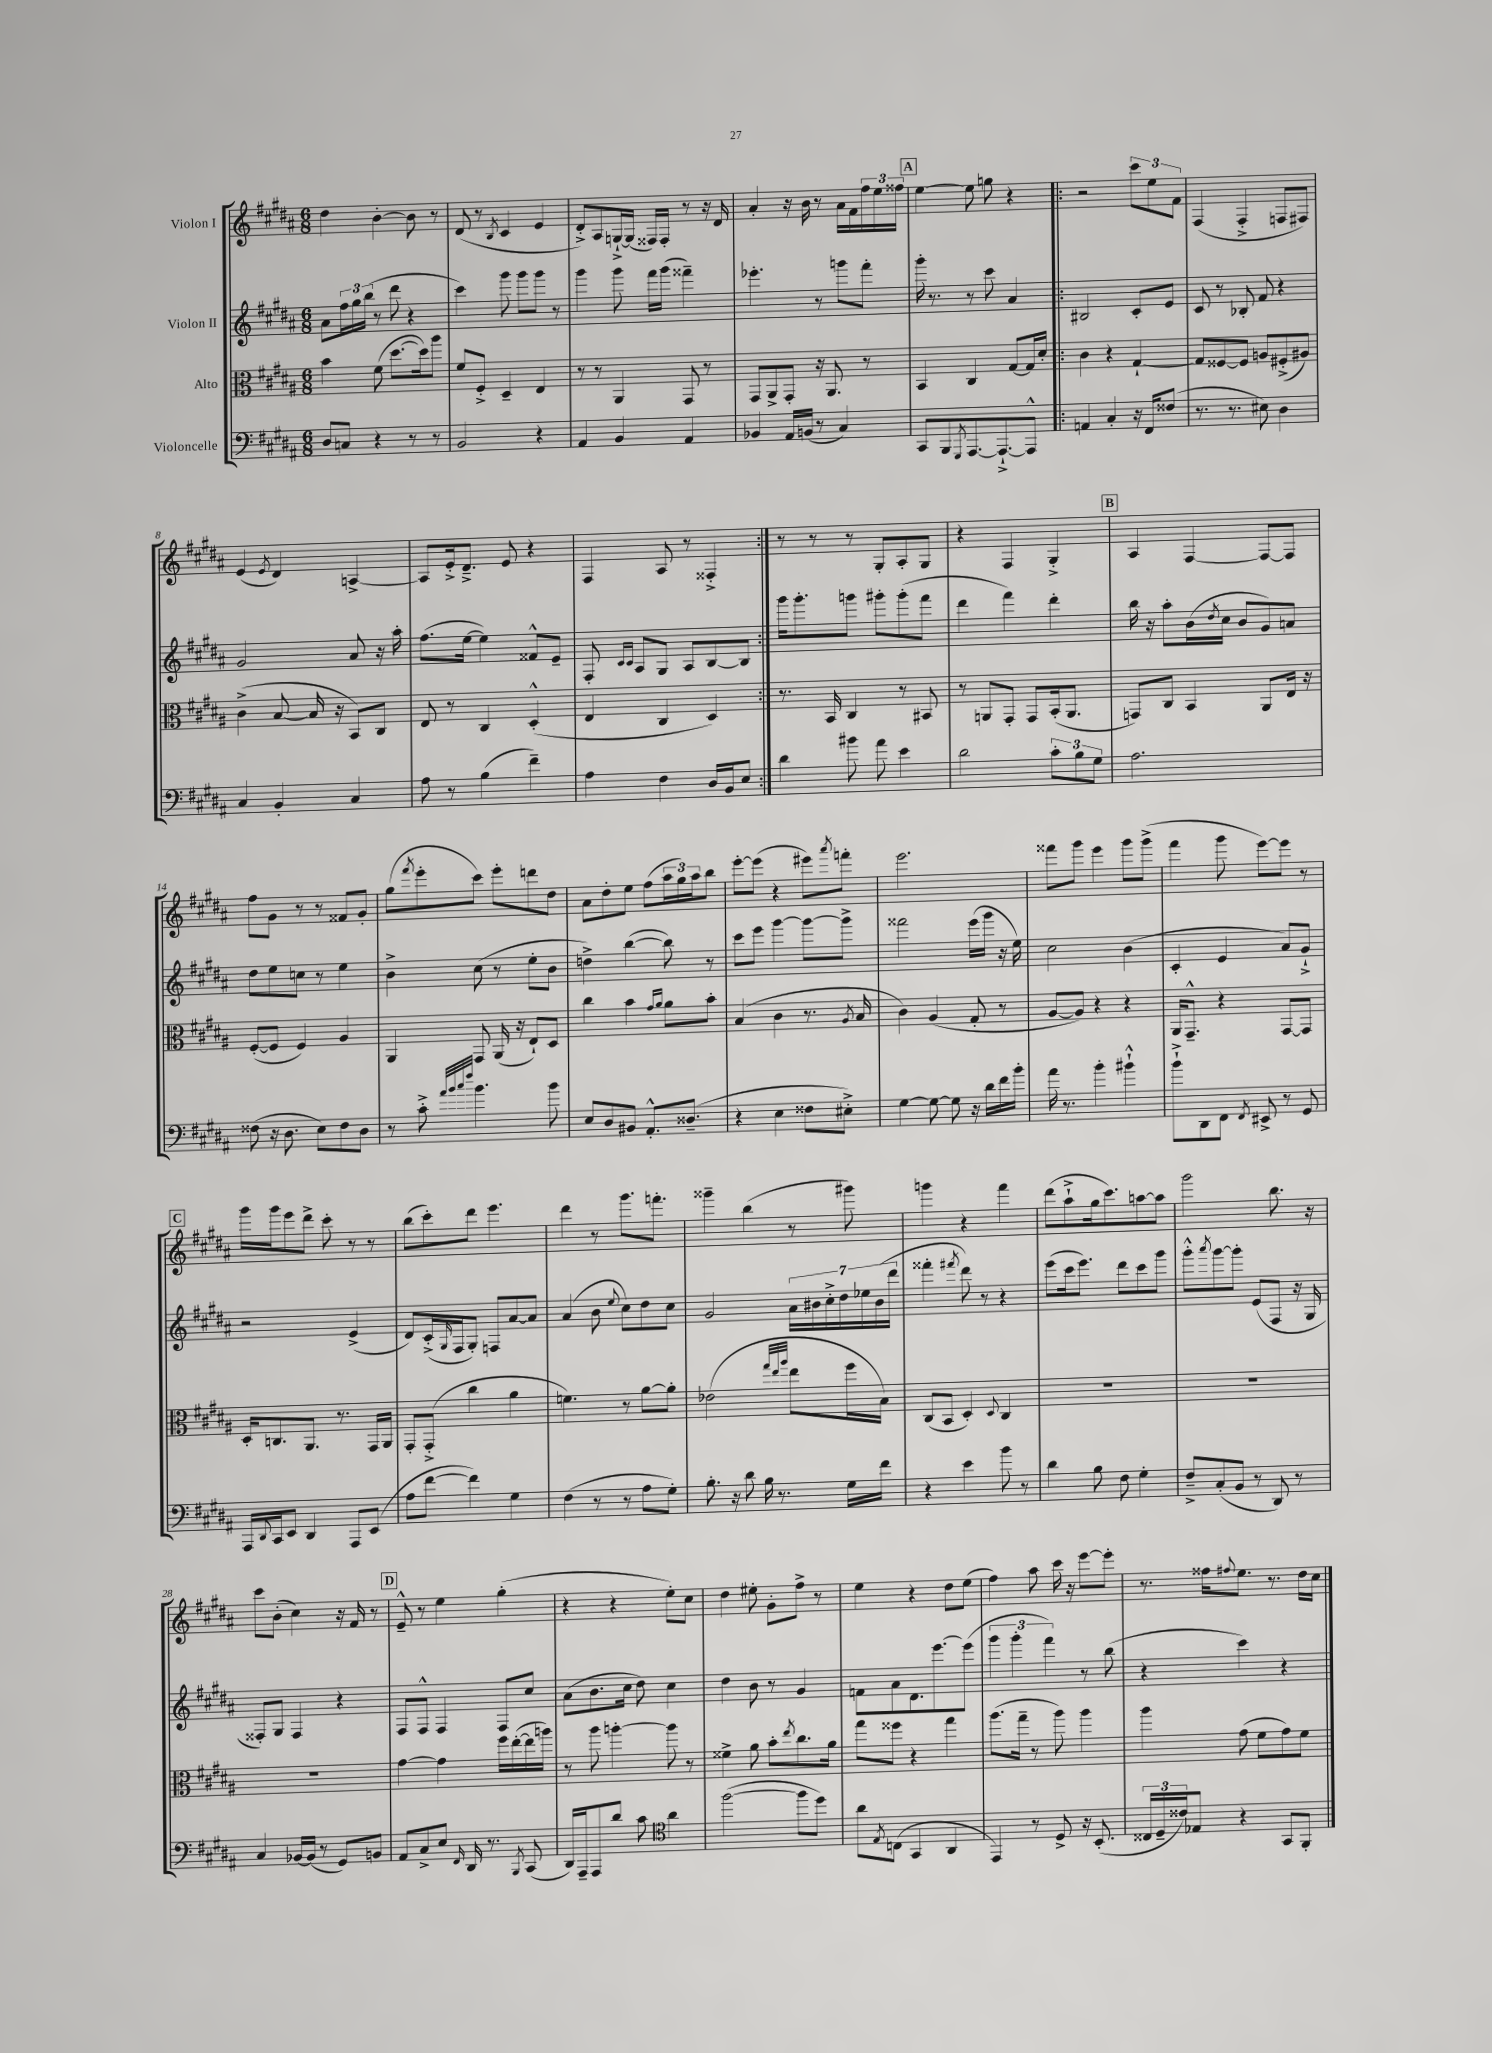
<<
\new StaffGroup <<
\new Staff = "s0" \with { instrumentName = "Violon I" } {
    \clef treble \key b \major \numericTimeSignature \time 6/8
    dis''4 b'4~-. b'8 r8 |
    dis'8( r8 \acciaccatura { b8 } cis'4 e'4 |
    dis'8-.->) ais8 g16~-!-> g16( fisis16) fisis16-. r8 r16 dis'16 |
    ais'4-. r16 b'16 r8 ais'16 fis'16 \tuplet 3/2 { fis''16 e''16 fisis''16 } |
    \mark \markup { \box "A" } e''4~ e''8 g''8 r4 |
    \repeat volta 2 { r2 \tuplet 3/2 { cis'''8 e''8 fis'8 } |
    fis4( fis4-.-> f8 fis8) |
    e'4( \acciaccatura { e'8 } dis'4) a4~-> |
    a8 e'16-.-> dis'8.---> e'8 r4 |
    fis4 ais8 r8 fisis4-.-> | }
    r8 r8 r8 gis8-. ais8-. gis8 |
    r4 fis4 gis4-.-> |
    \mark \markup { \box "B" } ais4 fis4~ fis8~ fis8 |
    fis''8 gis'8 r8 r8 fisis'8 gis'8-. |
    gis''8( \acciaccatura { fis'''8 } e'''8-. cis'''8) e'''8-. d'''8 dis''8 |
    ais'8 dis''8-. e''8 fis''8( \tuplet 3/2 { ais''16 gis''16) ais''16 } b''8 |
    e'''8~-. e'''8( r4 eis'''8) \acciaccatura { ais'''8 } f'''8-. |
    e'''2. |
    fisis'''8 gis'''8 e'''4 gis'''8 gis'''8->( |
    fis'''4 gis'''8 e'''8~) e'''8 r8 |
    \mark \markup { \box "C" } gis'''16 gis'''16 e'''8 dis'''8-> cis'''8-. r8 r8 |
    b''8( cis'''8-.) dis'''8 e'''4. |
    dis'''4 r8 gis'''8. f'''8.-. |
    gisis'''4-- b''4( r8 gis'''8) |
    g'''4 r4 fis'''4 |
    dis'''8( ais''8-!-> gis''16 cis'''8.) a''8~ a''8 |
    gis'''2 b''8. r16 |
    cis'''8 b'8-.( cis''4) r16 fis'16 r8 |
    \mark \markup { \box "D" } e'8---^ r8 e''4 gis''4-.( |
    r4 r4 e''8-.) cis''8 |
    dis''4 eis''8-. gis'8-. fis''8-> r8 |
    e''4 r4 dis''8 e''8( |
    fis''4) ais''8 cis'''16 r16 e'''8~ e'''8-. |
    r8. fisis''16 \appoggiatura { fis''8 } e''8. r8. dis''16 cis''16 \bar "|." |
}
\new Staff = "s1" \with { instrumentName = "Violon II" } {
    \clef treble \key b \major \numericTimeSignature \time 6/8
    ais'8 \tuplet 3/2 { fis''16 gis''16 b''16( } r8 dis'''8 r4 |
    cis'''4) gis'''8 gis'''8 gis'''8 r8 |
    gis'''4 gis'''8 fis'''16 gis'''16( fisis'''4--) |
    ees'''4.-. r8 g'''8 fis'''8-. |
    \mark \markup { \box "A" } gis'''16-. r8. r8 cis'''8 ais'4 |
    \repeat volta 2 { bis2 cis'8-. e'8 |
    cis'8 r8 bes8-. fis'8 r4 |
    gis'2 ais'8 r16 ais''16-. |
    fis''8.( e''16~ e''4) fisis'8-^ e'8-- |
    fis8-. \grace { cis'16 cis'16 } ais8 gis8 ais8 b8~ b8 | }
    gis'''16 gis'''8.-. g'''8 gis'''8-. gis'''8-.( fis'''8 |
    dis'''4 fis'''4) dis'''4-. |
    \mark \markup { \box "B" } b''16 r16 ais''8-. b'16( \acciaccatura { dis''8 } cis''16 b'8 gis'8) a'8 |
    dis''8 e''8 c''8 r8 e''4 |
    b'4-> cis''8( r8 e''8-. b'8 |
    d''4->) b''4~( b''8) r8 |
    cis'''8 e'''8 gis'''4~ gis'''8~ gis'''8-> |
    fisis'''2 e'''16( gis'''16 r16 e''16) |
    cis''2 b'4( |
    cis'4-. e'4 ais'8) gis'8-!-> |
    \mark \markup { \box "C" } r2 e'4->( |
    dis'8) cis'16-.->( \grace { gis16 } fis16 gis8-.) f8 ais'8~ ais'8 |
    ais'4( b'8 \appoggiatura { e''8 } cis''8) dis''8 cis''8 |
    gis'2 \tuplet 7/4 { ais'16 bis'16 cis''16-.-> dis''16 ees''16 bis'16( dis'''16 } |
    fisis'''4-. \acciaccatura { fis'''8 } dis'''8) r8 r4 |
    e'''8( cis'''16 e'''8.) dis'''8 cis'''8 gis'''8 |
    gis'''8-.-^ \acciaccatura { ais'''8 } gis'''8~ gis'''8-. e'8( fis8 r16 gis16 |
    fisis8-.) gis8 fisis4 r4 |
    \mark \markup { \box "D" } fis8 fis8-^ fis4 fis8 cis''8 |
    ais'8( b'8. cis''16 dis''8) cis''4 |
    dis''4 b'8 r8 gis'4 |
    f'8 ais'8 dis'8. e'''8.~ e'''8( |
    \tuplet 3/2 { gis'''4 gis'''4-. fis'''4) } r8 b''8( |
    r4 cis'''4) r4 \bar "|." |
}
\new Staff = "s2" \with { instrumentName = "Alto" } {
    \clef alto \key b \major \numericTimeSignature \time 6/8
    b'4 fis'8( dis''8.~ dis''16) ais''8 |
    fis'8 fis8-.-> dis4-- e4 |
    r8 r8 ais,4 gis,8 r8 |
    gis,8 ais,8-> gis,8-. r16 ais,8. r8 |
    \mark \markup { \box "A" } b,4 cis4 gis8~ gis16 dis'16-. |
    \repeat volta 2 { cis'4 r4 gis4~-! |
    gis8 fisis8~ fisis8 a8 fis8-.->( ais8) |
    cis'4->( b8~ b16 r16 b,8) cis8 |
    e8 r8 cis4 dis4-.-^( |
    e4 cis4 dis4) | }
    r8. b,16 cis4 r8 bis,8 |
    r8 a,8 gis,8-. gis,8 b,16-.( a,8. |
    \mark \markup { \box "B" } g,8) cis8 b,4 ais,8 e16 r16 |
    fis8~-.( fis8 fis4) ais4 |
    ais,4 gis,8 ais,16( r16 e8-!) dis8 |
    cis''4 b'4 \grace { gis'16 ais'16 } ais'8 b'8-. |
    b4( cis'4 r8. \acciaccatura { ais8 } b16 |
    cis'4) ais4( gis8-. r8 |
    ais8~ ais8) r4 r4 |
    ais,16 gis,8.---^ r4 gis,8~ gis,8 |
    \mark \markup { \box "C" } dis16-. c8. ais,8. r8. gis,16 ais,16 |
    gis,8-. gis,8-.->( cis''4 ais'4 |
    f'4.) r8 ais'8~ ais'8-. |
    ees'2( \grace { gis''32 e''32 ais''32 } e''8 fis''16 b16) |
    cis8( b,8 dis4-.) \appoggiatura { dis8 } cis4 |
    R2. |
    R2. |
    R2. |
    \mark \markup { \box "D" } gis'4~ gis'4 fis''16 e''16~-.( e''16 a''16) |
    r8 ais''8 a''4~-. a''8 r8 |
    fisis'4-> ais'8 b'8-. \acciaccatura { e''8 } cis''8. ais'16 |
    gis''8 fisis''8 r4 gis''4 |
    ais''8.( gis''16-- r8 ais''8) ais''4 |
    ais''4 gis'8( fis'8 gis'8) fis'8 \bar "|." |
}
\new Staff = "s3" \with { instrumentName = "Violoncelle" } {
    \clef bass \key b \major \numericTimeSignature \time 6/8
    dis8 c8 r4 r8 r8 |
    b,2 r4 |
    ais,4 b,4 ais,4 |
    bes,4 ais,16 b,16( r8 cis4) |
    \mark \markup { \box "A" } cis,8 b,,8 \acciaccatura { gis,,8 } ais,,8.~ ais,,8.~-!-> ais,,8-^ |
    \repeat volta 2 { a,4 cis4-. r16 fis,16 fisis8( |
    r8. r8. eis8) dis4 |
    cis4 b,4-. cis4 |
    ais8 r8 b4( fis'4--) |
    ais4 fis4 dis16 b,16 e8 | }
    dis'4 bis'8 ais'8 e'4 |
    dis'2 \tuplet 3/2 { cis'8-. b8 gis8 } |
    \mark \markup { \box "B" } ais2. |
    fisis8( r16 dis8. e8) fisis8 dis8 |
    r8 cis'8-.-> \grace { ais'32 b'32 cis''32 fis''32 } b'4. b'8 |
    e8 dis8 bis,8 ais,8.-.-^ disis8.--( |
    r4 e4 fisis8 eis8-.->) |
    gis4~ gis8~ gis8 r16 dis'16 fis'16 b'16-. |
    ais'16 r8. b'4-. bis'4-!-^ |
    b'8-!-> dis,8 fis,8 \acciaccatura { fis,8 } eis,8-> r8 gis,8 |
    \mark \markup { \box "C" } ais,,16 \appoggiatura { dis,8 } cis,16 e,8 dis,4 ais,,8 e,8( |
    ais8 fis'8~ fis'4) gis4 |
    fis4( r8 r8 ais8 gis8-.) |
    b8.-. r16 dis'8 b16 r8. gis16 fis'16 |
    r4 e'4 b'8 r8 |
    dis'4 b8 fis8 gis4-. |
    fis8---> cis8-.( b,8 r8 dis,8) r8 |
    cis4 bes,16~ bes,16( r8 gis,8) b,8 |
    \mark \markup { \box "D" } ais,8 cis8-> e8 \grace { fis,16 } dis,16 r8. \acciaccatura { b,,8 } cis,8( |
    dis,16) ais,,16-- ais,,8 dis'8 cis'8 \clef tenor ais'4 |
    fis''2~( fis''8 dis''8) |
    ais'8 \acciaccatura { e8 } c8( gis,4 ais,4 |
    e,4) r8 dis8-> r16 b,8.-.( |
    \tuplet 3/2 { cisis16 dis16-- cisis'16) } ees8 r4 gis,8 fis,8-. \bar "|." |
}
>>
>>
